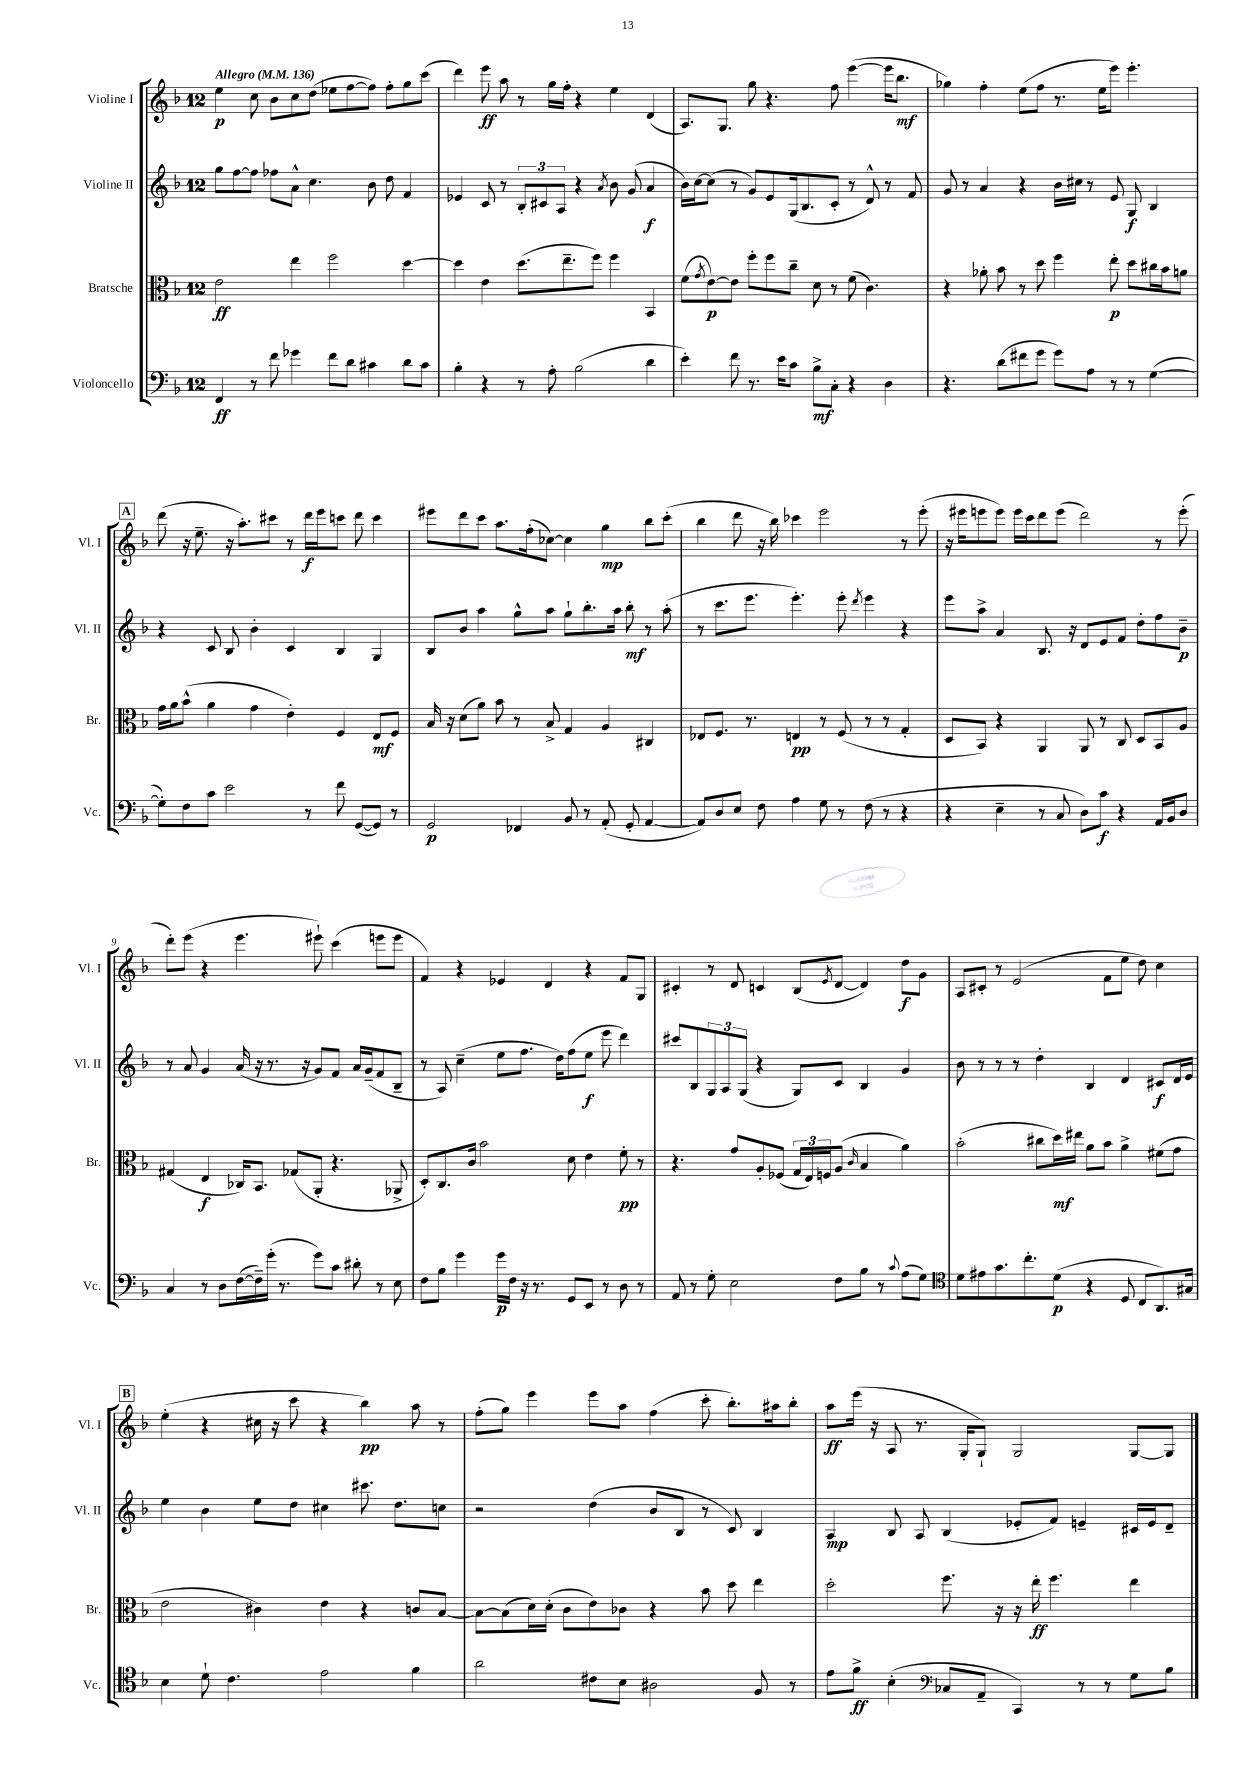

**kern	**kern	**kern	**kern
*staff4	*staff3	*staff2	*staff1
*clefF4	*clefC3	*clefG2	*clefG2
*k[b-]	*k[b-]	*k[b-]	*k[b-]
*M12/8	*M12/8	*M12/8	*M12/8
*MM136	*MM136	*MM136	*MM136
4FF/	2e\	8gg\L	4ee\
.	.	[8ff\	.
8r	.	8ff\]J	8cc\
8f\	.	8ff-\L	8b-\L
4g-\	4ee\	8a^^\J	8cc\
.	.	4.cc\	(8dd\J
8f\L	2ff\	.	8ee-\L
8d\J	.	.	[8ff\
4c#\	.	8b-\	8ff\]J)
.	.	8dd\	8ff'\L
8d\L	[4dd\	4f/	8gg\
8c#\J	.	.	(8ccc\J
=	=	=	=
4B-'\	4dd\]	4e-/	4ddd\)
4r	4e\	8c/	8eee\
.	.	8r	8aa\
8r	(8.dd\L	12B-'/L	8r
.	.	12c#/	.
8A'\	.	.	16gg\LL
.	.	12A/J	.
.	8.ee~\	.	16ff'\JJ
(2B-\	.	4r	4r
.	8ff\J)	.	.
.	.	8qa/	.
.	4ff\	8b-\	4ee\
.	.	(8g/	.
4d\	4BB-/	4a/	(4d/
=	=	=	=
4e'\)	(8f\L	16b-\LL)	8.A/L)
.	.	[16cc\J	.
.	8qg/	.	.
.	[8e\)	(8cc\]J	.
.	.	.	8.G/J
8f\	8e\]J	8r	.
8.r	8ff'\L	8g/L)	8gg\
.	8ff\	8e/	4.r
16e\LK	.	.	.
8c\J	8cc~\J	(16G/k	.
.	.	8.B-/	.
8B-^\L	8d\	.	.
8C'\J	8r	8c'/J	8ff\
4r	(8f\	8r	([4eee\
.	4.c\)	8d^^/)	.
4D\	.	8r	16eee\]LK
.	.	.	8.bb-\J
.	.	8f/	.
=	=	=	=
4.r	4r	8g/	4gg-\)
.	.	8r	.
.	8a-'\	4a/	4ff'\
(8d\L	8b-\	.	.
8f#\	8r	4r	(8ee\L
8g\J	8dd\	.	8ff\J
8g\L)	4ff\	16b-\LL	8.r
.	.	16cc#\JJ	.
8A\J	.	8r	.
.	.	.	16ee\LK
8r	8ee'\	8e/	8eee\J)
8r	8dd\L	8G/	4.eee'\
([4G\	16cc#\L	4B-/	.
.	16b-\J	.	.
.	8a\J	.	.
=	=	=	=
8G'\]L)	16g\LL	4r	(8ddd\
.	16a\J	.	.
8F\	(8b-^^\J	.	16r
.	.	.	8.ee~\
8c\J	4a\	8c/	.
2e\	.	8B-/	16r
.	.	.	8.aa'\L)
.	4g\	4b-'\	.
.	.	.	8ccc#\J
.	4e'\)	4c/	8r
8r	.	.	16ddd\LL
.	.	.	16eee\J
8f\	4F/	4B-/	8ccc\J
([8GG/L	.	.	8ddd\
8GG/]J)	8E/L	4G/	4ccc\
8r	8F/J	.	.
=	=	=	=
2GG/	16B-/	8B-/L	8eee#\L
.	16r	.	.
.	(8d\L	8b-/J	8ddd\
.	8a\J)	4aa\	8ccc\J
.	8b-\	.	8.aa\L
4FF-/	8r	8gg^^\L	.
.	.	.	(16ff'\k
.	8B-^/	8aa\J	[8cc-\J)
8BB-/	4G/	8gg`\L	4cc-\]
8r	.	8.bb-'\	.
(8AA'/	4A/	.	4gg\
.	.	16aa\Jk	.
8GG'/	.	8bb-'\	.
[4AA/	4C#/	8r	8bb-\L
.	.	(8aa'\	(8ccc'\J
=	=	=	=
8AA/]L)	8E-/L	8r	4bb-\
8D/	8.F/J	8.ccc\L	.
8E/J	.	.	8ddd\
.	8.r	8.eee\J	.
8F\	.	.	16r
.	.	.	16bb-\)
4A\	4E/	4.eee'\)	4ccc-\
8G\	8r	.	2eee\
8r	(8F/	8eee'\	.
.	.	8qddd/	.
(8F\	8r	4eee\	.
8r	8r	.	.
4r	4G'/	4r	8r
.	.	.	(8eee'\
=	=	=	=
4r	8D/L	8eee\L	16r
.	.	.	16eee#\LK
.	8BB-/J)	8aa^\J	8eee\
4E~\	4r	4a/	8eee\J)
.	.	.	16eee\LL
.	.	.	16ccc\J
8r	4AA/	8.B-/	8ddd\
8C/	.	.	(8eee\J
.	.	16r	.
8D\L)	8AA/	8d/L	2ddd\)
8c\J	8r	8e/	.
4r	8C/	8f/J	.
.	8D/L	8dd'\L	.
16AA/LL	8BB-/	8ff\	8r
16BB-/J	.	.	.
8D/J	8A/J	8b-~\J	(8eee'\
=	=	=	=
4C/	(4G#/	8r	8ddd'\L)
.	.	8a/	(8eee\J
8r	4E/	4g/	4r
8D\L	.	.	.
([16F\L	16C-/LK)	(16a/	4.eee\
16F~\])	8.BB-/J	16r	.
(16g'\JJ	.	8.r	.
8.r	.	.	.
.	(8G-/L	.	.
.	.	16r	.
8g\L)	8AA'/J	8g/L)	8eee#`\)
8c\J	4.r	8f/J	(4ccc\
8d#'\	.	16a/LL	.
.	.	(16g~/J	.
8r	.	8f/	8eee\L
8E\	8AA-^/	8B-~/J	8eee\J
=	=	=	=
8F\L	8D'/L)	8r	4f/)
8B-\J	8.C/	8A/)	.
4g\	.	(4cc~\	4r
.	16c/Jk	.	.
.	2b-\	.	.
16g\LL	.	8ee\L	4e-/
16F\JJ	.	.	.
16r	.	8.ff\J	.
8.r	.	.	.
.	.	.	4d/
.	.	16dd\LK)	.
8GG/L	8d\	(8ff\	.
8EE/J	4e\	8ee\J	4r
8r	.	8eee\	.
8D\	8f'\	4ddd\)	8f/L
8r	8r	.	8G/J
=	=	=	=
8AA/	4.r	8ccc#/L	4c#'/
8r	.	8B-/	.
8G'\	.	12G/	8r
.	.	12A/	.
2E\	8g/L	.	8d/
.	.	(12G/J	.
.	8A'/	4r	4c/
.	(8F-/J	.	.
.	24G/LL	8G/L)	(8B-/L
.	24E/)	.	.
.	24F/J	.	.
.	.	.	8qe/
8F\L	(8A/J	8c/J	[8d/J
.	16qqc/	.	.
8B-\J	4B-/	4B-/	4d/])
8r	.	.	.
8qqc/	.	.	.
(8A\L	4a\)	4g/	8dd\L
8G\J)	.	.	8g\J
=	=	=	=
*clefC4	*	*	*
8d\L	(2b-'\	8b-\	8A/L
8e#\	.	8r	8c#'/J
8.g\	.	8r	8r
.	.	8r	(2e/
8.cc'\	.	.	.
.	8cc#\L	4dd'\	.
(8d\J	16dd\L)	.	.
.	16ee#\JJ	.	.
4r	8a\L	4B-/	.
.	8b-\J	.	8f\L
8D/	4a^\	4d/	8ee\J
8C/L	.	.	8dd\)
8.AA/)	(8f#\L	8c#/L	4cc\
.	8g\J	16d/L	.
16G#/Jk	.	16e/JJ	.
=	=	=	=
4B-\	2e\	4ee\	(4ee'\
8d`\	.	4b-\	4r
4.c\	.	.	.
.	4c#\)	8ee\L	16cc#\
.	.	.	16r
.	.	8dd\J	8ccc\
2e\	4e\	4cc#\	4r
.	4r	8.ccc#\	4bb-\)
.	.	8.dd\L	.
4f\	8c/L	.	8aa\
.	[8B-/J	8cc\J	8r
=	=	=	=
2a\	8B-\_L	2r	(8ff'\L
.	(8B-\]	.	8gg\J)
.	16d\L)	.	4eee\
.	(16d'\JJ	.	.
.	8c\L	.	.
8c#\L	8e\)	(4dd\	8eee\L
8B-\J	8c-\J	.	8aa\J
2A#\	4r	8b-/L	(4ff\
.	.	8B-/J	.
.	8b-\	8r	8ccc'\
.	8dd\	8c/)	8.bb-'\L)
8F/	4ee\	4B-/	.
.	.	.	16aa#\k
8r	.	.	8bb-'\J
=	=	=	=
8e\L	2dd'\	4A/	8aa\L
8f^\J	.	.	(16eee\Jk
.	.	.	16r
(4B-'\	.	8B-/	8A/
.	.	8A/	8.r
*clefF4	*	*	*
8C-/L	8.ff\	(4B-/	.
.	.	.	16G'/LK
8AA~/J	.	.	8G`/J)
.	16r	.	.
4CC/)	16r	8e-'/L	2G/
.	16ee'\	.	.
.	4.ff\	8f/J)	.
8r	.	4e~/	.
8r	.	.	.
8G\L	4ee\	16c#/LL	[8G/L
.	.	16e/J	.
8B-\J	.	8d~/J	8G/]J
==	==	==	==
*-	*-	*-	*-
